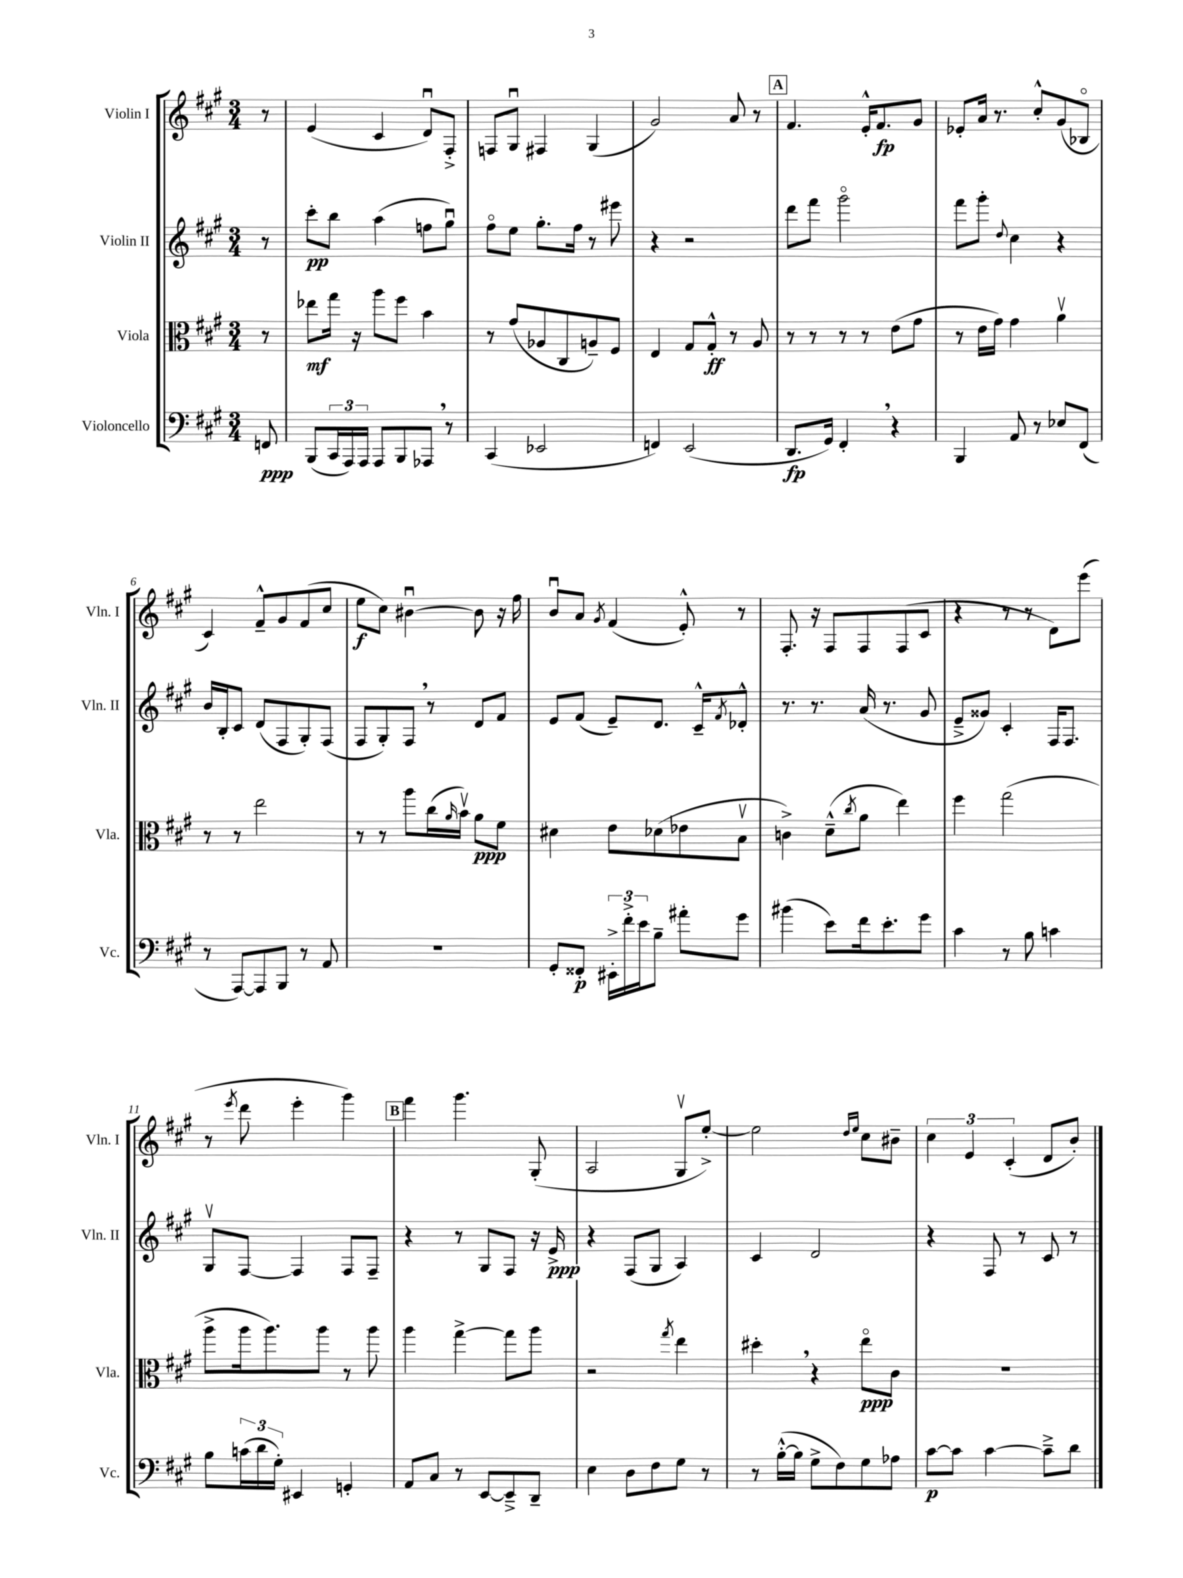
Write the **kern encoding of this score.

**kern	**kern	**kern	**kern
*staff4	*staff3	*staff2	*staff1
*clefF4	*clefC3	*clefG2	*clefG2
*k[f#c#g#]	*k[f#c#g#]	*k[f#c#g#]	*k[f#c#g#]
*M3/4	*M3/4	*M3/4	*M3/4
8FF	8r	8r	8r
=	=	=	=
(8BBB	8ee-	8ccc#'	(4e
24CC#	16gg#	8bb	.
24AAA)	.	.	.
.	16r	.	.
24AAA	.	.	.
8AAA	8aa	(4aa	4c#
8BBB	8ff#	.	.
8AAA-	4b	8ff	8du)
8r	.	8gg#u)	8F#'^
=	=	=	=
(4CC#	8r	8ff#o	8F
.	(8g#	8ee	8G#u
2EE-	8A-	8.gg#'	4F#
.	8C#	.	.
.	.	16ff#	.
.	8A~)	8r	(4G#
.	8F#	8eee#	.
=	=	=	=
4FF)	4E	4r	2g#)
(2EE	8G#	2r	.
.	8G#'^^	.	.
.	8r	.	8a
.	8A	.	8r
=	=	=	=
8.DD	8r	8ddd	4.f#
.	8r	8fff#	.
16GG#)	.	.	.
4FF#'	8r	2ggg#o	.
.	8r	.	16e'^^
.	.	.	8.f#
4r	(8e	.	.
.	8g#	.	8g#
=	=	=	=
4BBB	8r	8fff#	8e-'
.	16e	8ggg#'	16a
.	16g#)	.	8.r
.	.	8qqdd	.
8AA	4g#	4cc#	.
8r	.	.	8cc#'^^
8E-	4av	4r	(8g#
(8FF#	.	.	8B-o
=	=	=	=
8r	8r	16b	4c#)
.	.	16B'	.
[8AAA)	8r	8c#	.
8AAA]	2ee	(8d	8f#~^^
8BBB	.	8F#	8g#
8r	.	8G#')	(8f#
8AA	.	(8F#	8cc#
=	=	=	=
2.r	8r	8F#	8ee
.	8r	8G#')	8cc#)
.	8aa	8F#	[4b#u
.	(16cc#	8r	.
.	16qqa	.	.
.	16bv)	.	.
.	8a	8d	8b#]
.	8f#	8f#	16r
.	.	.	16ff#
=	=	=	=
8GG#'	4d#	8e	8bu
8FF##'	.	(8f#	8a
.	.	.	8qg#
24EE#'^	8e	8e~)	(4f#
24f#'^	.	.	.
24e	.	.	.
8B~	(8d-	8.d	.
8a#'	8e-	.	8e'^^)
.	.	16c#~^^	.
.	.	8qf#	.
8g#	8Bv	8d-'^^	8r
=	=	=	=
(4b#	4c^)	8.r	8.F#'
.	.	8.r	16r
8e)	(8d~^^	.	8F#
.	8qcc#	.	.
16f#	8a	(16a	8F#
8.e'	.	8.r	.
.	4ee)	.	(8F#
8g#	.	8g#	8c#
=	=	=	=
4c#	4ff#	8e~^	4r
.	.	8g##)	.
8r	(2gg#	4c#'	8r
8B	.	.	8r
4c	.	16F#	8d)
.	.	8.F#	.
.	.	.	(8eee
=	=	=	=
8B	8aa^	8G#v	8r
.	.	.	8qeee
(24c	16aa	[8F#	8ddd
24d	.	.	.
.	8.aa)	.	.
24G#')	.	.	.
4EE#	.	4F#]	4eee'
.	8aa	.	.
4GG'	8r	8F#	4ggg#)
.	8aa	8F#~	.
=	=	=	=
8AA	4aa	4r	4fff#
8C#	.	.	.
8r	[4gg#^	8r	4.ggg#
[8EE	.	8G#	.
8EE~^]	8gg#]	8F#	.
8DD~	8aa	16r	(8G#'
.	.	16e^	.
=	=	=	=
4E	2r	4r	2A
8D	.	(8F#	.
8F#	.	8G#	.
.	8qgg#	.	.
8G#	4ee	4A)	8G#v
8r	.	.	[8ee'^)
=	=	=	=
8r	4dd#'	4c#	2ee]
([16B'^^	.	.	.
16B]	.	.	.
8G#^	4r	2d	.
8F#)	.	.	.
.	.	.	16qqdd
.	.	.	16qqee
8G#	8eeo	.	8cc#
8A-	8c#	.	8b#~
=	=	=	=
[8c#	2.r	4r	6cc#
8c#]	.	.	.
.	.	.	6e
[4c#	.	8F#	.
.	.	.	(6c#'
.	.	8r	.
8c#~^]	.	8c#	8d
8d	.	8r	8b')
==	==	==	==
*-	*-	*-	*-
